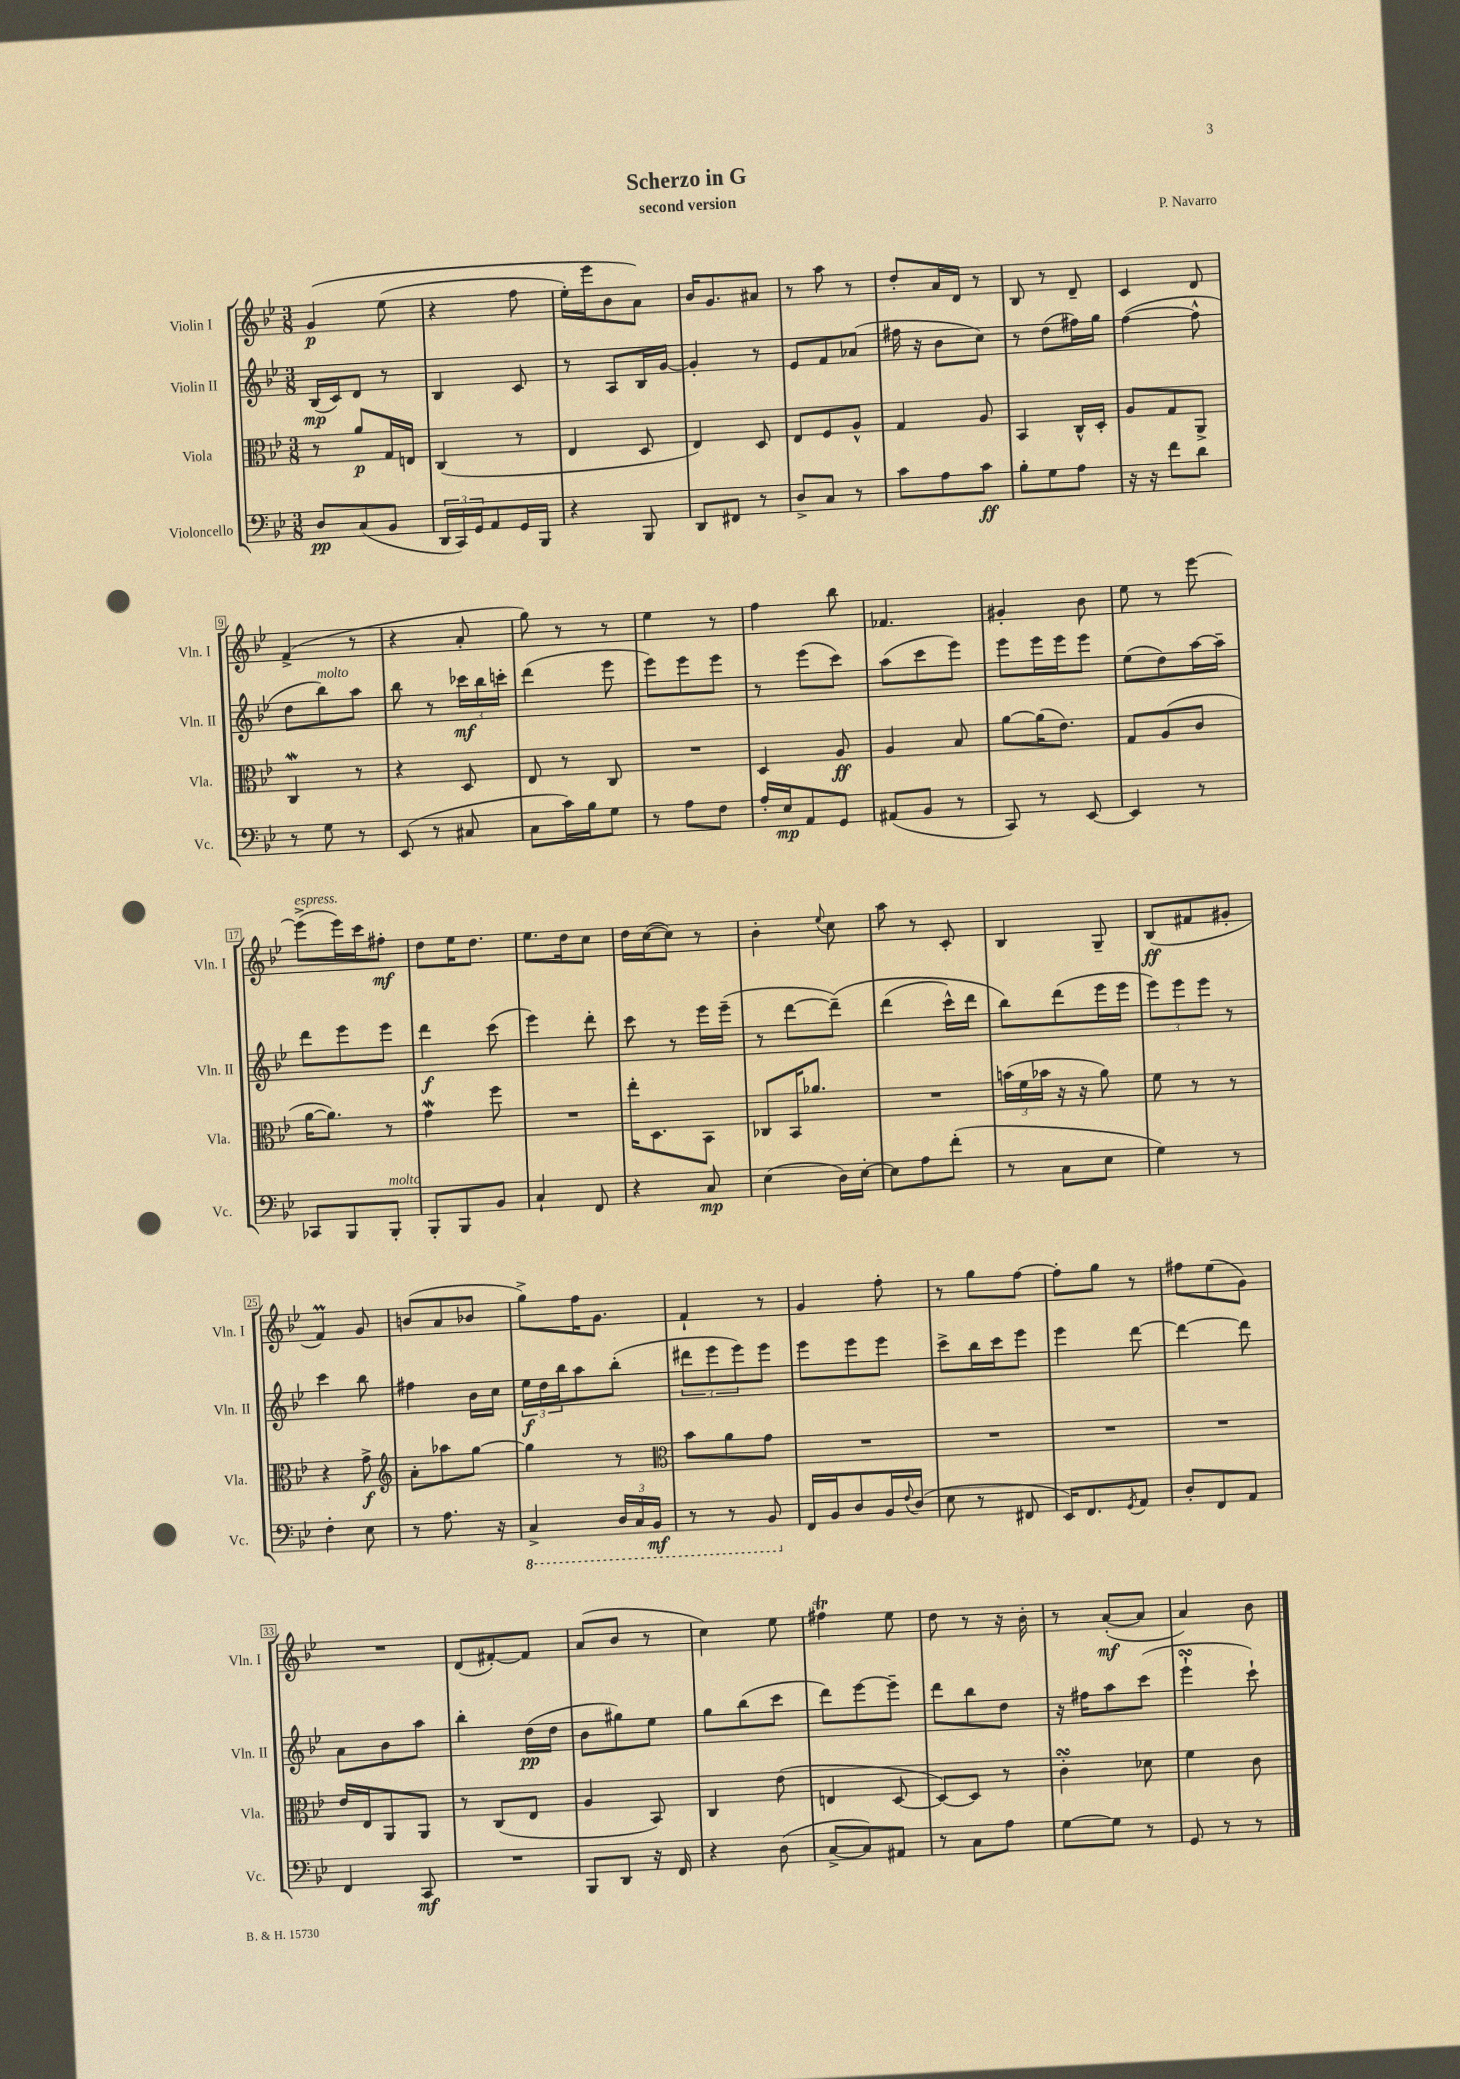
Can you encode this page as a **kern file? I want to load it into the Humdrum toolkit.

**kern	**dynam	**kern	**dynam	**kern	**dynam	**kern	**dynam
*part4	*part4	*part3	*part3	*part2	*part2	*part1	*part1
*staff4	*staff4	*staff3	*staff3	*staff2	*staff2	*staff1	*staff1
*I"Violoncello	*	*I"Viola	*	*I"Violin II	*	*I"Violin I	*
*I'Vc.	*	*I'Vla.	*	*I'Vln. II	*	*I'Vln. I	*
*clefF4	*	*clefC3	*	*clefG2	*	*clefG2	*
*k[b-e-]	*	*k[b-e-]	*	*k[b-e-]	*	*k[b-e-]	*
*M3/8	*	*M3/8	*	*M3/8	*	*M3/8	*
=1	=1	=1	=1	=1	=1	=1	=1
8D/L	pp	8r	.	(16B-/LL	mp	(4g/	p
.	.	.	.	16c/J)	.	.	.
(8C/	.	8a/L	p	8d/J	.	.	.
8BB-/J	.	16G/L	.	8r	.	(8ee-\	.
.	.	16En/JJ	.	.	.	.	.
=2	=2	=2	=2	=2	=2	=2	=2
24DD/LL	.	(4C/	.	4B-/	.	4r	.
24CC/)	.	.	.	.	.	.	.
24GG/J	.	.	.	.	.	.	.
8AA/	.	.	.	.	.	.	.
16GG/L	.	8r	.	8c/	.	8ff\	.
16BBB-/JJ	.	.	.	.	.	.	.
=3	=3	=3	=3	=3	=3	=3	=3
4r	.	4E-/	.	8r	.	16ee-'\LL)	.
.	.	.	.	.	.	16eee-\J	.
.	.	.	.	8A/L	.	8b-\	.
8BBB-/	.	8D/	.	16B-/L	.	8a\J)	.
.	.	.	.	[16g/JJ	.	.	.
=4	=4	=4	=4	=4	=4	=4	=4
8DD/L	.	4E-/)	.	4g'/]	.	16b-/KL	.
.	.	.	.	.	.	8.g/	.
8FF#X/J	.	.	.	.	.	.	.
8r	.	8D/	.	8r	.	8a#X/J	.
=5	=5	=5	=5	=5	=5	=5	=5
8D^/L	.	8E-/L	.	8e-/L	.	8r	.
8C/J	.	8F/	.	8f/	.	8aa\	.
8r	.	8A^^/J	.	(8a-X/J	.	8r	.
=6	=6	=6	=6	=6	=6	=6	=6
8c\L	.	4G/	.	16ff#X\	.	8dd'/L	.
.	.	.	.	16r	.	.	.
8A\	.	.	.	8b-\L	.	16a/L	.
.	.	.	.	.	.	16d/JJ	.
8c\J	ff	8A/	.	8cc\J)	.	8r	.
=7	=7	=7	=7	=7	=7	=7	=7
8B-'\L	.	4BB-/	.	8r	.	8B-/	.
8G\	.	.	.	(8dd\L	.	8r	.
8A\J	.	16C^^/LL	.	16ff#X\L)	.	8d~/	.
.	.	16D'/JJ	.	16gg\JJ	.	.	.
=8	=8	=8	=8	=8	=8	=8	=8
16r	.	8A/L	.	([4ff\	.	4c/	.
16r	.	.	.	.	.	.	.
8f\L	.	8G/	.	.	.	.	.
8d\J	.	8AA^/J	.	8ff^^\]	.	8d/	.
!!LO:LB:g=z
=9	=9	=9	=9	=9	=9	=9	=9
8r	.	4CW/	.	8dd\L	.	(4f^/	.
!	!	!	!	!LO:TX:a:i:t=molto	!	!	!
8G\	.	.	.	8bb-\)	.	.	.
8r	.	8r	.	8aa\J	.	8r	.
=10	=10	=10	=10	=10	=10	=10	=10
(8EE-/	.	4r	.	8bb-\	.	4r	.
8r	.	.	.	8r	.	.	.
8C#X/	.	8D/	.	24ccc-X\LL	mf	8a'/	.
.	.	.	.	24bb-\	.	.	.
.	.	.	.	24cccn'\JJ	.	.	.
=11	=11	=11	=11	=11	=11	=11	=11
8C\L	.	8E-/	.	(4ddd\	.	8gg\)	.
16c\L)	.	8r	.	.	.	8r	.
16B-\J	.	.	.	.	.	.	.
8G\J	.	8C/	.	8eee-\	.	8r	.
=12	=12	=12	=12	=12	=12	=12	=12
8r	.	4.r	.	8eee-\L)	.	4ee-\	.
8A\L	.	.	.	8eee-\	.	.	.
8F\J	.	.	.	8eee-\J	.	8r	.
=13	=13	=13	=13	=13	=13	=13	=13
16A'/LL	.	4D/	.	8r	.	4ff\	.
16E-/J	mp	.	.	.	.	.	.
8AA/	.	.	.	(8eee-\L	.	.	.
8GG/J	.	8A/	ff	8ccc\J)	.	8bb-\	.
=14	=14	=14	=14	=14	=14	=14	=14
(8AA#X/L	.	4A/	.	(8aa\L	.	4.f-X/	.
8BB-/J	.	.	.	8ccc\	.	.	.
8r	.	8B-/	.	8eee-\J)	.	.	.
=15	=15	=15	=15	=15	=15	=15	=15
8CC/)	.	[8a\L	.	8eee-\L	.	4g#X'/	.
8r	.	(16a\K]	.	16eee-\L	.	.	.
.	.	8.e-\J)	.	16eee-\J	.	.	.
[8EE-/	.	.	.	8eee-\J	.	8b-\	.
=16	=16	=16	=16	=16	=16	=16	=16
4EE-/]	.	8G/L	.	(8ee-\L	.	8ee-\	.
.	.	(8A/	.	8dd\)	.	8r	.
8r	.	8c/J	.	[16aa\L	.	[8eee-\	.
.	.	.	.	16aa~\JJ]	.	.	.
!!LO:LB:g=z
=17	=17	=17	=17	=17	=17	=17	=17
!	!	!	!	!	!	!LO:TX:a:i:t=espress.	!
8CC-X/L	.	[16a\KL	.	8ddd\L	.	(8eee-^\L]	.
.	.	8.a\J])	.	.	.	.	.
8BBB-/	.	.	.	8eee-\	.	16eee-\L)	.
.	.	.	.	.	.	16ccc\J	.
!LO:TX:a:i:t=molto	!	!	!	!	!	!	!
8BBB-'/J	.	8r	.	8eee-\J	.	8ff#X'\J	mf
=18	=18	=18	=18	=18	=18	=18	=18
8BBB-'/L	.	4gW\	.	4ddd\	f	8dd\L	.
8BBB-/	.	.	.	.	.	16ee-\K	.
.	.	.	.	.	.	8.dd\J	.
8BB-/J	.	8ff\	.	(8ccc\	.	.	.
=19	=19	=19	=19	=19	=19	=19	=19
4C`/	.	4.r	.	4eee-\)	.	8.ee-\L	.
.	.	.	.	.	.	16dd\k	.
8FF/	.	.	.	8ddd'\	.	8cc\J	.
=20	=20	=20	=20	=20	=20	=20	=20
4r	.	16ee-'\KL	.	8ccc\	.	16dd\LL	.
.	.	8.D\	.	.	.	([16cc\J	.
.	.	.	.	8r	.	8cc\J])	.
8C/	mp	8BB-\J	.	16eee-\LL	.	8r	.
.	.	.	.	(16eee-~\JJ	.	.	.
=21	=21	=21	=21	=21	=21	=21	=21
(4E-\	.	8C-X/L	.	8r	.	4b-'\	.
.	.	16BB-/K	.	[8ddd\L	.	.	.
.	.	8.a-X/J	.	.	.	.	.
.	.	.	.	.	.	8qqee-/	.
16D\LL)	.	.	.	(8ddd~\J])	.	8cc\	.
[16E-'\JJ	.	.	.	.	.	.	.
=22	=22	=22	=22	=22	=22	=22	=22
8E-\L]	.	4.r	.	(4ddd\	.	8aa\	.
8A\	.	.	.	.	.	8r	.
(8f'\J	.	.	.	16ccc^^\LL)	.	8c'/	.
.	.	.	.	16ddd\JJ	.	.	.
=23	=23	=23	=23	=23	=23	=23	=23
8r	.	(24bn\LL	.	8bb-\L)	.	4B-/	.
.	.	24f\	.	.	.	.	.
.	.	24b-X\JJ	.	.	.	.	.
8C\L	.	16r	.	(8ddd\	.	.	.
.	.	16r	.	.	.	.	.
8E-\J	.	8a\)	.	16eee-\L	.	8G~/	.
.	.	.	.	16eee-\JJ	.	.	.
=24	=24	=24	=24	=24	=24	=24	=24
4G\)	.	8f\	.	12eee-\L)	.	(8B-/L	ff
.	.	.	.	12eee-\	.	.	.
.	.	8r	.	.	.	8f#X/	.
.	.	.	.	12eee-\J	.	.	.
8r	.	8r	.	8r	.	8g#X'/J	.
!!LO:LB:g=z
=25	=25	=25	=25	=25	=25	=25	=25
4F'\	.	4r	.	4ccc\	.	4fM/)	.
8E-\	.	8g^\	f	8bb-\	.	8g/	.
=26	=26	=26	=26	=26	=26	=26	=26
*	*	*clefG2	*	*	*	*	*
8r	.	8a'\L	.	4ff#X\	.	(8bn/L	.
8.A\	.	8aa-X\	.	.	.	8a/	.
.	.	[8gg\J	.	16b-\LL	.	8b-X/J	.
16r	.	.	.	16cc\JJ	.	.	.
=27	=27	=27	=27	=27	=27	=27	=27
*8ba	*	*	*	*	*	*	*
4CC^/	.	4gg\]	.	24ee-\LL	f	8gg^\L)	.
.	.	.	.	24dd\	.	.	.
.	.	.	.	24bb-\J	.	.	.
.	.	.	.	8aa\	.	16ff\K	.
.	.	.	.	.	.	8.g\J	.
24DD/LL	.	8r	.	(8bb-'\J	.	.	.
24CC/	.	.	.	.	.	.	.
24BBB-/JJ	mf	.	.	.	.	.	.
=28	=28	=28	=28	=28	=28	=28	=28
*	*	*clefC3	*	*	*	*	*
8r	.	8b-\L	.	12ddd#X\L	.	4f`/	.
.	.	.	.	12eee-\	.	.	.
8r	.	8a\	.	.	.	.	.
.	.	.	.	12eee-\)	.	.	.
8BBB-/	.	8g\J	.	8eee-\J	.	8r	.
=29	=29	=29	=29	=29	=29	=29	=29
*X8ba	*	*	*	*	*	*	*
16FF/LL	.	4.r	.	8eee-\L	.	4g/	.
16BB-/J	.	.	.	.	.	.	.
8D/	.	.	.	8eee-\	.	.	.
16BB-/L	.	.	.	8eee-\J	.	8ff'\	.
8qqF/	.	.	.	.	.	.	.
(16D/JJ	.	.	.	.	.	.	.
=30	=30	=30	=30	=30	=30	=30	=30
8E-\	.	4.r	.	8ccc^\L	.	8r	.
8r	.	.	.	16bb-\L	.	8gg\L	.
.	.	.	.	16ccc\J	.	.	.
8FF#X/	.	.	.	8eee-\J	.	[8ff\J	.
=31	=31	=31	=31	=31	=31	=31	=31
16EE-/KL)	.	4.r	.	4eee-\	.	8ff'\L]	.
8.FF/	.	.	.	.	.	.	.
.	.	.	.	.	.	8gg\J	.
8qGG/	.	.	.	.	.	.	.
8AA/J	.	.	.	[8ddd\	.	8r	.
=32	=32	=32	=32	=32	=32	=32	=32
8D'/L	.	4.r	.	4ddd\_	.	8ff#X\L	.
8FF/	.	.	.	.	.	(8ee-\	.
8AA/J	.	.	.	8ddd\]	.	8g\J)	.
!!LO:LB:g=z
=33	=33	=33	=33	=33	=33	=33	=33
4FF/	.	16e-/LL	.	8a\L	.	4.r	.
.	.	16E-/J	.	.	.	.	.
.	.	8AA/	.	8b-\	.	.	.
8CC/	mf	8AA/J	.	8aa\J	.	.	.
=34	=34	=34	=34	=34	=34	=34	=34
4.r	.	8r	.	4bb-'\	.	(8d/L	.
.	.	(8C/L	.	.	.	[8f#X'/)	.
.	.	8E-/J	.	(16dd\LL	pp	8f#/J]	.
.	.	.	.	16dd\JJ	.	.	.
=35	=35	=35	=35	=35	=35	=35	=35
8BBB-/L	.	4A/	.	8b-\L	.	(8a/L	.
8DD/J	.	.	.	8gg#X\)	.	8b-/J	.
16r	.	8BB-/)	.	8ee-\J	.	8r	.
16FF/	.	.	.	.	.	.	.
=36	=36	=36	=36	=36	=36	=36	=36
4r	.	4C/	.	8gg\L	.	4cc\)	.
.	.	.	.	(8bb-\	.	.	.
(8D\	.	(8e-\	.	8ccc\J	.	8ee-\	.
=37	=37	=37	=37	=37	=37	=37	=37
[8C^/L	.	4En/	.	8ddd\L)	.	4ff#Xt\	.
8C/])	.	.	.	[8eee-\	.	.	.
8AA#X/J	.	[8D/	.	8eee-~\J]	.	8ee-\	.
=38	=38	=38	=38	=38	=38	=38	=38
8r	.	8D/L_)	.	8ddd\L	.	8dd\	.
8C\L	.	8D/J]	.	8bb-\	.	8r	.
8A\J	.	8r	.	8dd\J	.	16r	.
.	.	.	.	.	.	16b-'\	.
=39	=39	=39	=39	=39	=39	=39	=39
[8G\L	.	4csSSS'\	.	16r	.	8r	.
.	.	.	.	16ff#X\KL	.	.	.
8G\J]	.	.	.	8aa\	.	([8a'/L	mf
8r	.	8d-X\	.	(8ccc\J	.	8a/J]	.
=40	=40	=40	=40	=40	=40	=40	=40
8GG/	.	4f\	.	4eee-sSSs`\	.	4a/)	.
8r	.	.	.	.	.	.	.
8r	.	8c\	.	8ccc`\)	.	8b-\	.
==	==	==	==	==	==	==	==
*-	*-	*-	*-	*-	*-	*-	*-
